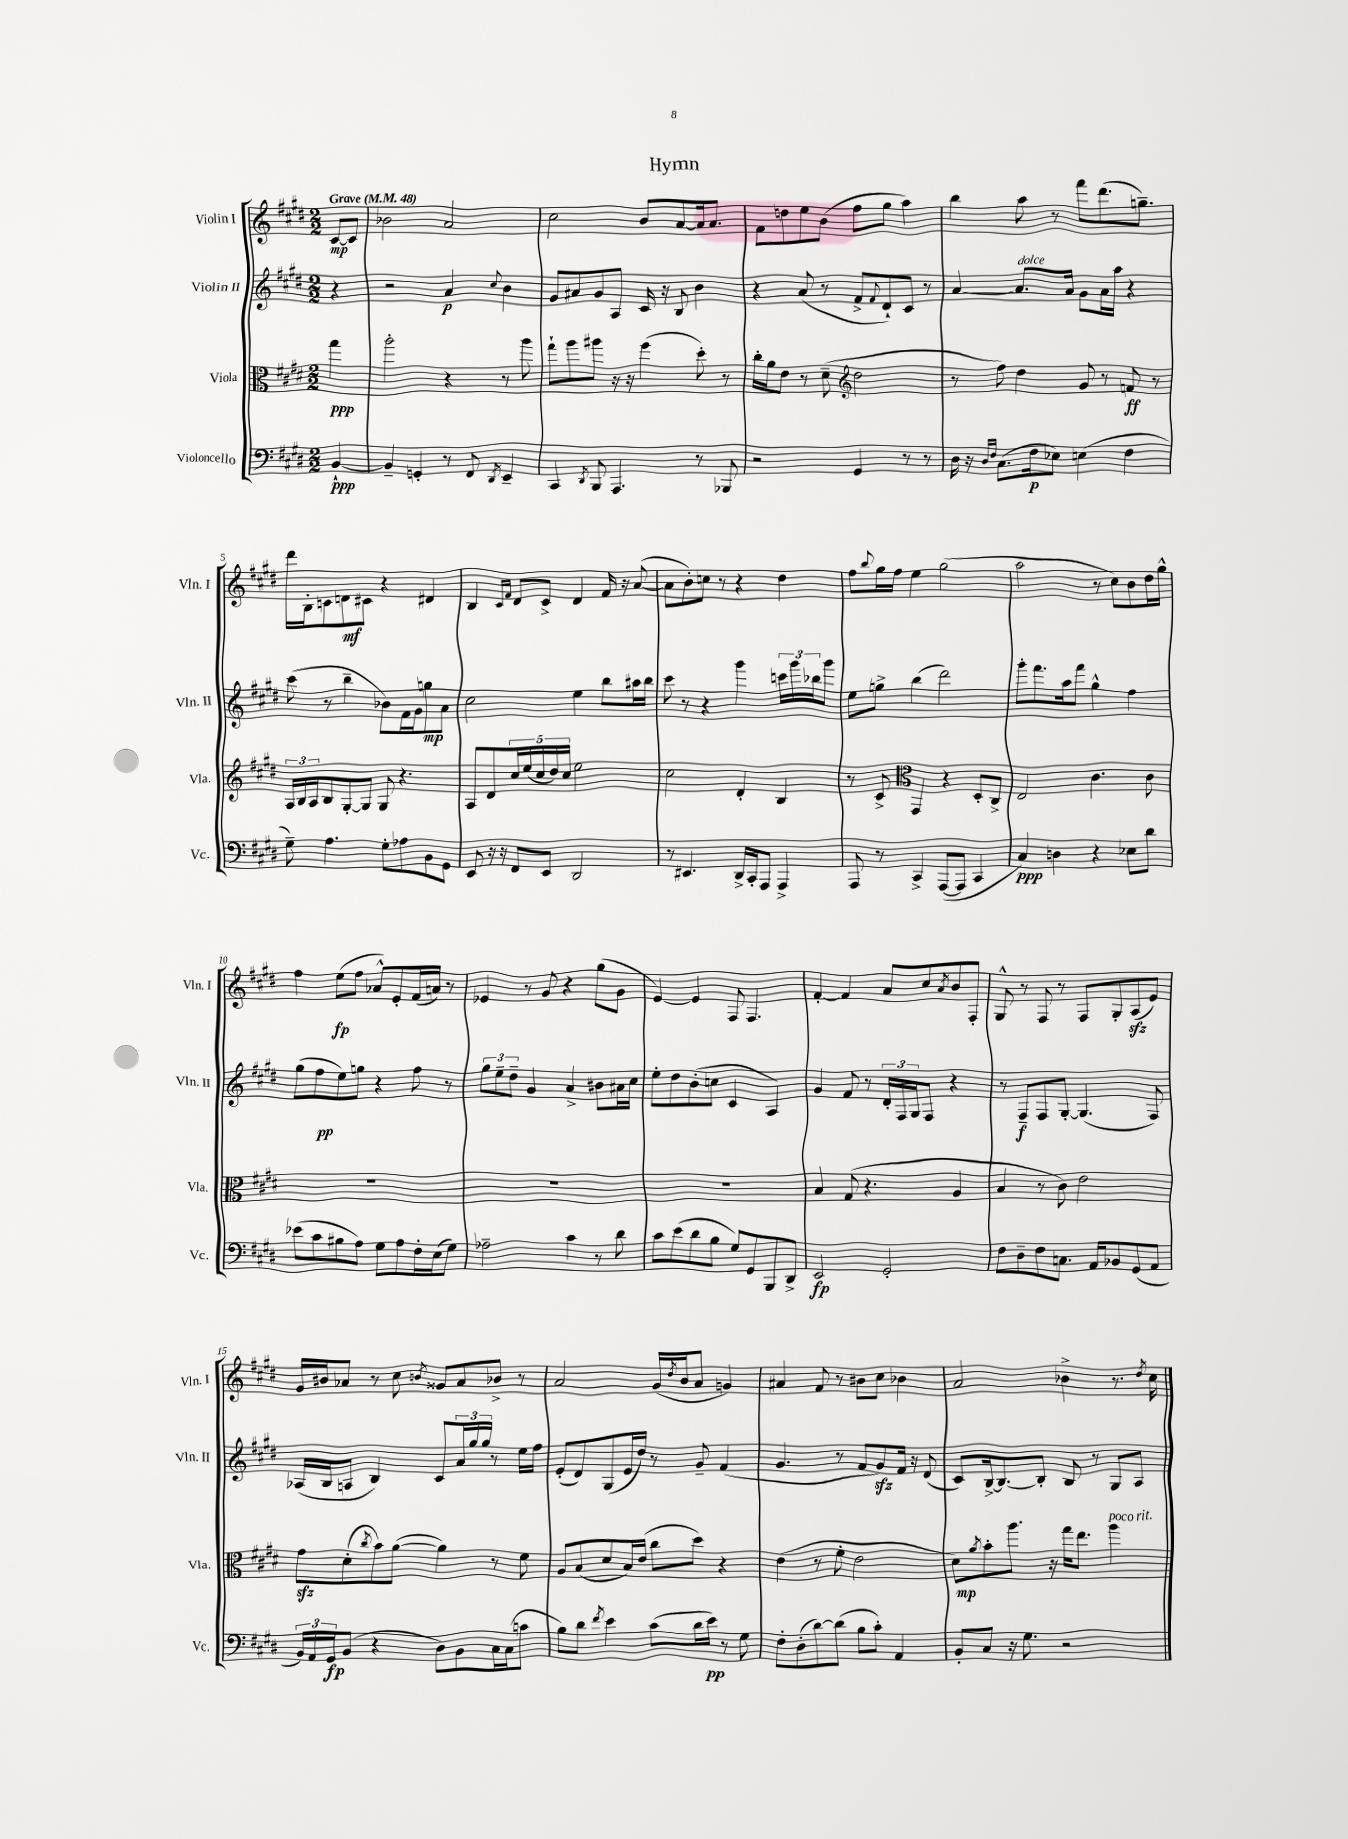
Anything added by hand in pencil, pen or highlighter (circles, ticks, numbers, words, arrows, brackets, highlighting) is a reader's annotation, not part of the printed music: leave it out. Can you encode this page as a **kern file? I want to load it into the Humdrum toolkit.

**kern	**dynam	**kern	**dynam	**kern	**dynam	**kern	**dynam
*part4	*part4	*part3	*part3	*part2	*part2	*part1	*part1
*staff4	*staff4	*staff3	*staff3	*staff2	*staff2	*staff1	*staff1
*I"Violoncello	*	*I"Viola	*	*I"Violin II	*	*I"Violin I	*
*I'Vc.	*	*I'Vla.	*	*I'Vln. II	*	*I'Vln. I	*
*clefF4	*	*clefC3	*	*clefG2	*	*clefG2	*
*k[f#c#g#d#]	*	*k[f#c#g#d#]	*	*k[f#c#g#d#]	*	*k[f#c#g#d#]	*
*M2/2	*	*M2/2	*	*M2/2	*	*M2/2	*
*MM48	*	*MM48	*	*MM48	*	*MM48	*
=	=	=	=	=	=	=	=
!	!	!	!	!	!	!LO:TX:a:B:t=Grave	!
[4BB`/	ppp	4gg#\	ppp	4r	.	[8c#/L	mp
.	.	.	.	.	.	8c#/J]	.
=1	=1	=1	=1	=1	=1	=1	=1
4BB~/]	.	2aa'\	.	2r	.	2b-X\	.
4GGn'/	.	.	.	.	.	.	.
8r	.	4r	.	4a/	p	2a/	.
8FF#/	.	.	.	.	.	.	.
8qDD#/	.	.	.	8qqcc#/	.	.	.
4EE~/	.	8r	.	4b\	.	.	.
.	.	8aa\	.	.	.	.	.
=2	=2	=2	=2	=2	=2	=2	=2
4CC#/	.	8gg#`\L	.	8g#/L	.	2cc#\	.
.	.	8aa\	.	8a#X/	.	.	.
8qDD#/	.	.	.	.	.	.	.
8BBB/	.	8aa#X\J	.	8g#/	.	.	.
4.AAA/	.	16r	.	8A/J	.	.	.
.	.	16r	.	.	.	.	.
.	.	(4ff#\	.	16c#/	.	8b/L	.
.	.	.	.	16r	.	.	.
.	.	.	.	8B/	.	[8a/	.
8r	.	8dd#'\)	.	4b\	.	16a/k]	.
.	.	.	.	.	.	8.a/J	.
8BBB-X/	.	8r	.	.	.	.	.
=3	=3	=3	=3	=3	=3	=3	=3
2r	.	16cc#'\LL	.	4r	.	8f#\L	.
.	.	16a\J	.	.	.	.	.
.	.	8e\J	.	.	.	8ddn\	.
.	.	8r	.	(8a/	.	8ee\	.
.	.	(8d#~\	.	8r	.	(8b\J	.
*	*	*clefG2	*	*	*	*	*
4GG#/	.	2dd#\	.	8f#^/L	.	8ff#\L	.
.	.	.	.	8qqf#/	.	.	.
.	.	.	.	8d#`/)	.	8gg#\J	.
8r	.	.	.	8c#/J	.	4aa\)	.
8r	.	.	.	8r	.	.	.
=4	=4	=4	=4	=4	=4	=4	=4
16D#\	.	8r	.	[4a/	.	4bb\	.
16r	.	.	.	.	.	.	.
16qqD#/LL	.	.	.	.	.	.	.
16qqF#/JJ	.	.	.	.	.	.	.
(8.C#\L	.	8ff#\)	.	.	.	.	.
!	!	!	!	!LO:TX:a:i:t=dolce	!	!	!
.	.	4dd#\	.	8.a/L]	.	8aa\	.
16F#\k	p	.	.	.	.	.	.
8E-X\J)	.	.	.	.	.	8r	.
.	.	.	.	16a/Jk	.	.	.
(4En\	.	8g#/	.	8g#\L	.	8fff#\L	.
.	.	8r	.	16a\L	.	(8.ddd#\	.
.	.	.	.	16aa\JJ	.	.	.
4F#\	.	8fn/	ff	4r	.	.	.
.	.	.	.	.	.	8.ggn~\J)	.
.	.	8r	.	.	.	.	.
!!LO:LB:g=z
=5	=5	=5	=5	=5	=5	=5	=5
8G#~\)	.	24A/LL	.	(8ccc#\	.	16ddd#\LL	.
.	.	24B/	.	.	.	.	.
.	.	.	.	.	.	16B'\J	.
.	.	24A/J	.	.	.	.	.
4.A\	.	8B/	.	8r	.	8cn\	.
.	.	[8G#'/	.	4bb~\	.	8dn\	mf
.	.	8G#/J]	.	.	.	8c#X\J	.
8G#'\L	.	8G#/	.	8b-X\L)	.	4r	.
8A-X\	.	4.r	.	16f#\L	.	.	.
.	.	.	.	16g#\J	.	.	.
8BB\	.	.	.	8ggn\	mp	4d#X/	.
8GG#\J	.	.	.	8a\J	.	.	.
=6	=6	=6	=6	=6	=6	=6	=6
8EE/	.	8A/L	.	2cc#\	.	4B/	.
16r	.	8d#/	.	.	.	.	.
16r	.	.	.	.	.	.	.
.	.	.	.	.	.	16qqc#/LL	.
.	.	.	.	.	.	16qqf#/JJ	.
8FF#/L	.	20cc#/L	.	.	.	8d#/L	.
.	.	(20ee/	.	.	.	.	.
.	.	20cc#/	.	.	.	.	.
8EE/J	.	.	.	.	.	8c#^/J	.
.	.	20dd#/)	.	.	.	.	.
.	.	20cc#/JJ	.	.	.	.	.
2DD#/	.	2ee\	.	4ee\	.	4d#/	.
.	.	.	.	8bb\L	.	16f#/	.
.	.	.	.	.	.	16r	.
.	.	.	.	16aa#X\L	.	([8a/	.
.	.	.	.	16bb\JJ	.	.	.
=7	=7	=7	=7	=7	=7	=7	=7
8r	.	2cc#\	.	8ccc#\	.	8a\L]	.
4.EE#X/	.	.	.	8r	.	8b'\)	.
.	.	.	.	4r	.	8ccn\J	.
.	.	.	.	.	.	8r	.
16DD#^/LL	.	4d#'/	.	4ggg#\	.	4r	.
16CC#'/J	.	.	.	.	.	.	.
8AAA/J	.	.	.	.	.	.	.
4AAA^/	.	4B/	.	24cccn\LL	.	4dd#\	.
.	.	.	.	24ggg#\	.	.	.
.	.	.	.	24bb-X\J	.	.	.
.	.	.	.	8ggg#\J	.	.	.
=8	=8	=8	=8	=8	=8	=8	=8
8AAA/	.	8r	.	8ee\L	.	8ff#\L	.
.	.	.	.	.	.	8qqbb/	.
8r	.	8c#^/	.	8ggn^\J	.	16gg#\L	.
.	.	.	.	.	.	16ff#\JJ	.
*	*	*clefC3	*	*	*	*	*
4CC#^/	.	4GG#/	.	(4bb\	.	4ee\	.
([8AAA/L	.	4r	.	2ddd#\)	.	(2gg#\	.
8AAA/J]	.	.	.	.	.	.	.
4CC#/	.	8D#'/L	.	.	.	.	.
.	.	8C#^/J	.	.	.	.	.
=9	=9	=9	=9	=9	=9	=9	=9
4C#/)	ppp	2E/	.	8ggg#'\L	.	2aa\	.
.	.	.	.	8.fff#\	.	.	.
4Dn\	.	.	.	.	.	.	.
.	.	.	.	16aa\k	.	.	.
.	.	.	.	8fff#\J	.	.	.
4r	.	4.c#\	.	4gg#^^\	.	8r	.
.	.	.	.	.	.	8cc#\L)	.
8E-X\L	.	.	.	4ff#\	.	8b\	.
8d#\J	.	8c#\	.	.	.	16dd#\L	.
.	.	.	.	.	.	16gg#^^\JJ	.
!!LO:LB:g=z
=10	=10	=10	=10	=10	=10	=10	=10
(8e-X\L	.	1r	.	(8gg#\L	.	4ff#\	.
8c#\	.	.	.	8ff#\	pp	.	.
8B#X\	.	.	.	8ee\)	.	(8ee\L	fp
8A\J)	.	.	.	8ggn\J	.	8ff#\J	.
8G#\L	.	.	.	4r	.	8a-X^^/L)	.
8A\	.	.	.	.	.	8e'/	.
16F#'\L	.	.	.	8ff#\	.	(16f#/L	.
(16E\J	.	.	.	.	.	16an/JJ)	.
8G#\J)	.	.	.	8r	.	8r	.
=11	=11	=11	=11	=11	=11	=11	=11
2A-X~\	.	1r	.	12gg#\L	.	4e-X/	.
.	.	.	.	12ee~\	.	.	.
.	.	.	.	12dd#~\J	.	.	.
.	.	.	.	4g#/	.	8r	.
.	.	.	.	.	.	8g#/	.
4c#\	.	.	.	4a^/	.	4r	.
8r	.	.	.	8b#X\L	.	(8gg#\L	.
8d#\	.	.	.	16a#X\L	.	8g#\J	.
.	.	.	.	16cc#\JJ	.	.	.
=12	=12	=12	=12	=12	=12	=12	=12
8c#\L	.	1r	.	8ee'\L	.	[4e/)	.
(8e\	.	.	.	8dd#\	.	.	.
8d#\	.	.	.	(8b'\	.	4e/]	.
8B\J	.	.	.	8ccn\J	.	.	.
8G#/L)	.	.	.	4c#/	.	8F#/	.
8GG#/	.	.	.	.	.	4.F#/	.
8BBB/	.	.	.	4A/)	.	.	.
8DD#^/J	.	.	.	.	.	.	.
=13	=13	=13	=13	=13	=13	=13	=13
2EE/	fp	4B/	.	4g#/	.	[4f#'/	.
.	.	(8G#/	.	8f#/	.	4f#/]	.
.	.	4.r	.	8r	.	.	.
2GG#'/	.	.	.	24d#'/LL	.	8a/L	.
.	.	.	.	24F#/	.	.	.
.	.	.	.	24G#/J	.	.	.
.	.	.	.	8F#/J	.	8cc#/	.
.	.	.	.	.	.	8qa/	.
.	.	4A/	.	4r	.	8b/	.
.	.	.	.	.	.	8F#'/J	.
=14	=14	=14	=14	=14	=14	=14	=14
8F#\L	.	4B/	.	8r	.	8G#^^/	.
8D#~\	.	.	.	8F#~/L	f	8r	.
8F#\	.	8r	.	8F#/	.	8F#/	.
8.Cn\J	.	8c#\)	.	[8G#'/J	.	8r	.
.	.	2e\	.	(4.G#/]	.	8F#/L	.
16AA/KL	.	.	.	.	.	.	.
8BB-X/	.	.	.	.	.	8G#'/	.
(8GG#/	.	.	.	.	.	(8Azz/	.
8AA/J	.	.	.	8F#/)	.	8e/J)	.
!!LO:LB:g=z
=15	=15	=15	=15	=15	=15	=15	=15
24BB/LL)	.	8g#zz\L	.	(16A-X/LL	.	16g#/LL	.
24AA/	.	.	.	.	.	.	.
.	.	.	.	16B/J	.	16b#X/J	.
24GG#/J	fp	.	.	.	.	.	.
(8BB/J	.	(8d#'\	.	8An/J	.	8a-X/J	.
.	.	8qcc#/	.	.	.	.	.
4r	.	8b\)	.	4B/)	.	8r	.
.	.	([8a\J	.	.	.	8cc#\	.
.	.	.	.	.	.	8qbn/	.
8D#\L)	.	4a\])	.	8c#/L	.	8g##X/L	.
8BB\	.	.	.	24a/L	.	8a-/	.
.	.	.	.	24gg#/	.	.	.
.	.	.	.	24gg#/JJ	.	.	.
16C#\L	.	8r	.	8r	.	8b-X^/J	.
(16C#\J	.	.	.	.	.	.	.
8cn\J	.	8f#\	.	16ee\LL	.	8r	.
.	.	.	.	16ff#\JJ	.	.	.
=16	=16	=16	=16	=16	=16	=16	=16
8B\L)	.	8A/L	.	(8e'/L	.	2a/	.
8d#\J	.	(8B/	.	8d#/)	.	.	.
8qf#/	.	.	.	.	.	.	.
4e\	.	8d#/	.	(8G#/	.	.	.
.	.	16B/L)	.	16e/L	.	.	.
.	.	(16e/JJ	.	16dd#/JJ)	.	.	.
(8c#\L	.	8cc#\L	.	8r	.	(16g#/LL	.
.	.	.	.	.	.	8qdd#/	.
.	.	.	.	.	.	16b/J	.
16d#\L	.	8dd#\J)	.	8g#~/	.	8a/J	.
16e\JJ)	pp	.	.	.	.	.	.
8r	.	4r	.	(4f#/	.	4gn/)	.
8G#\	.	.	.	.	.	.	.
=17	=17	=17	=17	=17	=17	=17	=17
8F#'\L	.	(4e\	.	4.g#/	.	4a#X/	.
(8D#'\	.	.	.	.	.	.	.
[8d#\)	.	8r	.	.	.	8f#/	.
(8d#\J]	.	8f#'\	.	8r	.	8r	.
8B\L	.	2e\	.	8f#/L	.	8b#X\L	.
8c#'\J)	.	.	.	8g#zz/)	.	8cc#\J	.
4AA/	.	.	.	16f#/Jk	.	4b-X\	.
.	.	.	.	16r	.	.	.
.	.	.	.	(8d#/	.	.	.
=18	=18	=18	=18	=18	=18	=18	=18
8BB'/L	.	8d#\L)	mp	8c#/L)	.	2a/	.
.	.	8qa/	.	.	.	.	.
8C#/J	.	8b'\	.	[16B^/k	.	.	.
.	.	.	.	8.B/_	.	.	.
16r	.	8.aa\J	.	.	.	.	.
8.G#\	.	.	.	.	.	.	.
.	.	.	.	8B'/J]	.	.	.
.	.	16r	.	.	.	.	.
2r	.	16gg#\KL	.	8B/	.	4b-X^\	.
.	.	8.ee\J	.	.	.	.	.
.	.	.	.	8r	.	.	.
!	!	!LO:TX:a:i:t=poco rit.	!	!	!	!	!
.	.	4aa\	.	8G#/L	.	8.r	.
.	.	.	.	8A/J	.	.	.
.	.	.	.	.	.	8qdd#/	.
.	.	.	.	.	.	16cc#\	.
==	==	==	==	==	==	==	==
*-	*-	*-	*-	*-	*-	*-	*-
